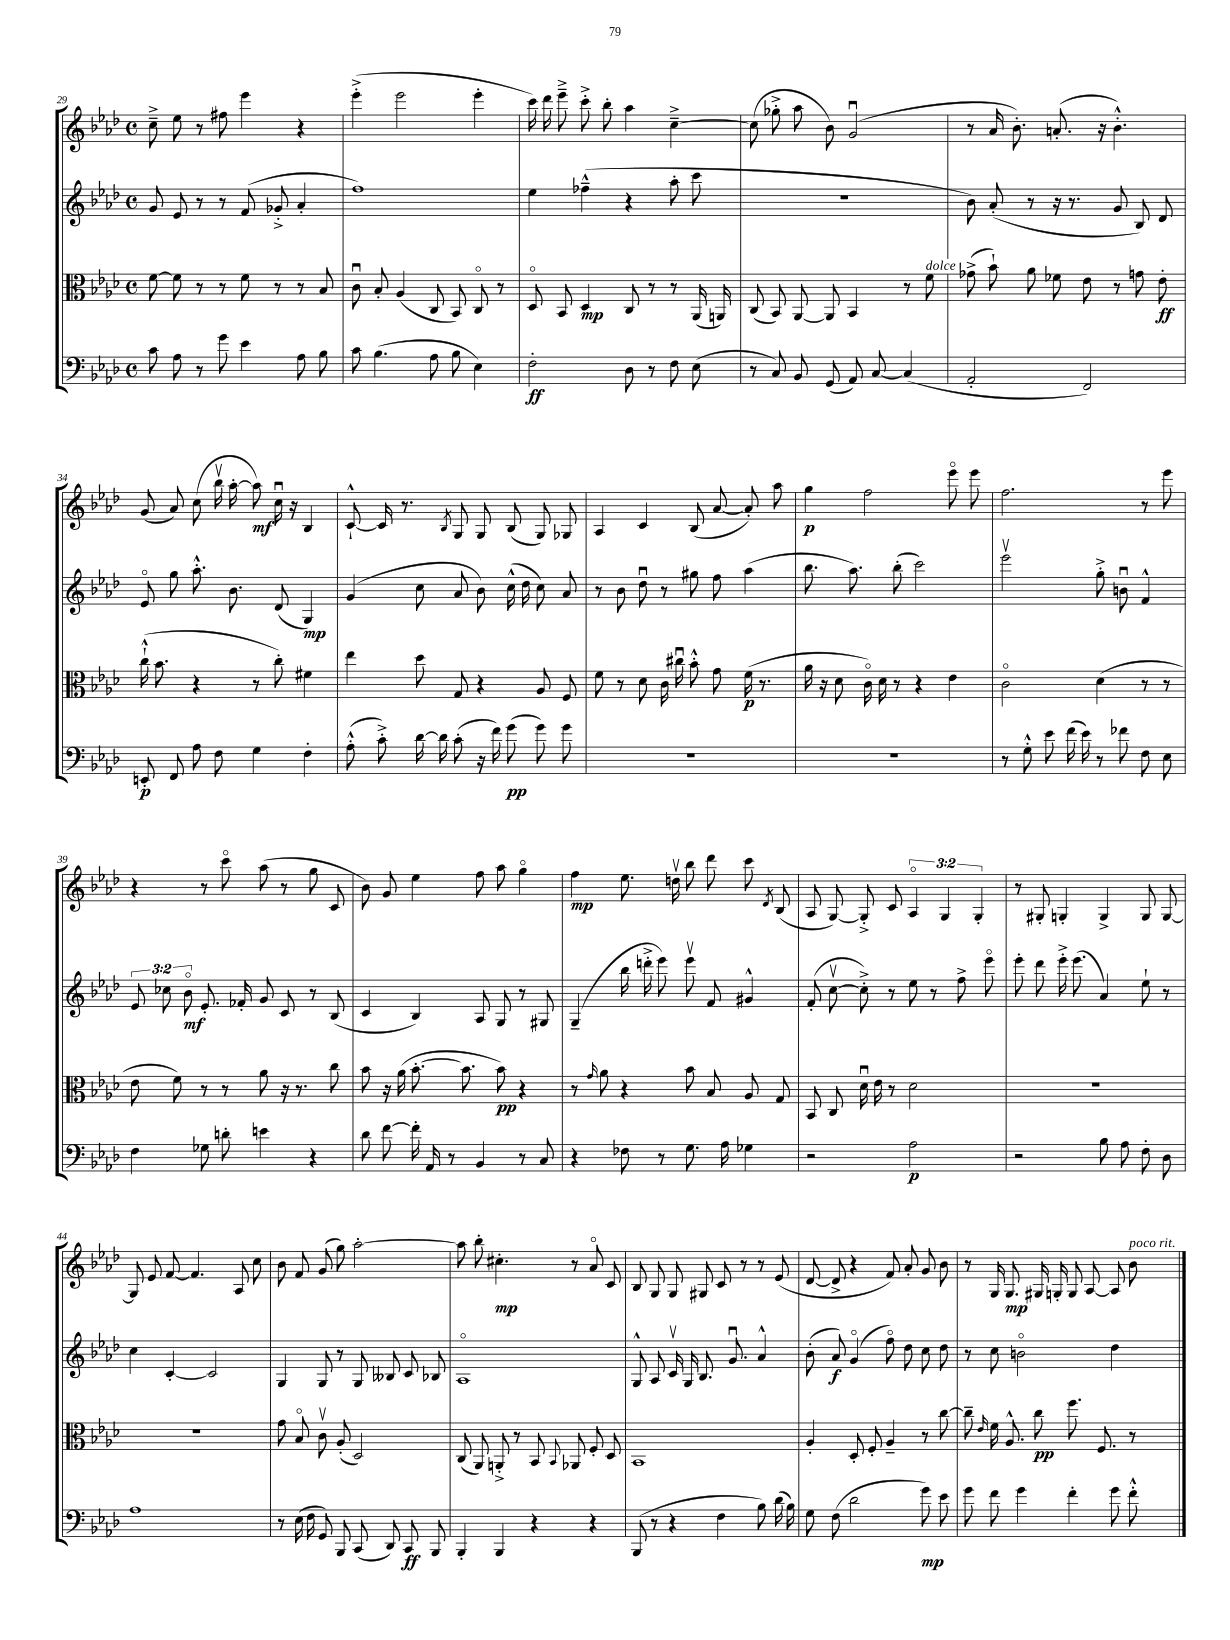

**kern	**dynam	**kern	**dynam	**kern	**dynam	**kern	**dynam
*part4	*part4	*part3	*part3	*part2	*part2	*part1	*part1
*staff4	*staff4	*staff3	*staff3	*staff2	*staff2	*staff1	*staff1
*clefF4	*	*clefC3	*	*clefG2	*	*clefG2	*
*k[b-e-a-d-]	*	*k[b-e-a-d-]	*	*k[b-e-a-d-]	*	*k[b-e-a-d-]	*
*M4/4	*	*M4/4	*	*M4/4	*	*M4/4	*
*met(c)	*	*met(c)	*	*met(c)	*	*met(c)	*
=29	=29	=29	=29	=29	=29	=29	=29
8c\	.	[8f\	.	8g/	.	8cc~^\	.
8A-\	.	8f\]	.	8e-/	.	8ee-\	.
8r	.	8r	.	8r	.	8r	.
8g\	.	8r	.	8r	.	8ff#X\	.
4e-\	.	8f\	.	(8f/	.	4eee-\	.
.	.	8r	.	8g-X'^/	.	.	.
8A-\	.	8r	.	4a-'/	.	4r	.
8B-\	.	8B-/	.	.	.	.	.
=30	=30	=30	=30	=30	=30	=30	=30
8c\	.	8cu\	.	1ff)	.	(4eee-'^\	.
(4.B-\	.	8B-'/	.	.	.	.	.
.	.	(4A-/	.	.	.	2eee-\	.
8A-\	.	8C/	.	.	.	.	.
8B-\	.	8BB-/)	.	.	.	.	.
4E-\)	.	8C/	.	.	.	4eee-'\	.
.	.	8r	.	.	.	.	.
=31	=31	=31	=31	=31	=31	=31	=31
2F'\	ff	8D-/	.	4ee-\	.	16ccc\)	.
.	.	.	.	.	.	16ddd-\	.
.	.	8BB-/	.	.	.	8eee-~^\	.
.	.	4D-/	mp	(4ff-X~^^\	.	8ccc'^\	.
.	.	.	.	.	.	8bb-'\	.
8D-\	.	8C/	.	4r	.	4aa-\	.
8r	.	8r	.	.	.	.	.
8F\	.	8r	.	8aa-'\	.	[4cc~^\	.
(8E-\	.	(16AA-/	.	8ccc\	.	.	.
.	.	16AAn/)	.	.	.	.	.
=32	=32	=32	=32	=32	=32	=32	=32
8r	.	(8C/	.	1r	.	(8cc\]	.
8C/)	.	8BB-/)	.	.	.	8gg-X'^\	.
8BB-/	.	[8AA-/	.	.	.	8aa-\	.
(8GG/	.	8AA-/]	.	.	.	8b-\)	.
8AA-/)	.	4BB-/	.	.	.	(2gu/	.
[8C/	.	.	.	.	.	.	.
(4C/]	.	8r	.	.	.	.	.
!	!	!LO:TX:a:i:t=dolce	!	!	!	!	!
.	.	8f\	.	.	.	.	.
=33	=33	=33	=33	=33	=33	=33	=33
2AA-'/	.	(8g-X^\	.	8b-\)	.	8r	.
.	.	8b-`\)	.	(8a-'/	.	16a-/	.
.	.	.	.	.	.	8.b-'\)	.
.	.	8a-\	.	8r	.	.	.
.	.	8f-X\	.	16r	.	(8.an'/	.
.	.	.	.	8.r	.	.	.
2FF/)	.	8e-\	.	.	.	.	.
.	.	.	.	.	.	16r	.
.	.	8r	.	8g/	.	4.b-'^^\)	.
.	.	8gn\	.	8B-/)	.	.	.
.	.	8e-'\	ff	8d-/	.	.	.
!!LO:LB:g=z
=34	=34	=34	=34	=34	=34	=34	=34
8EEn'/	p	(16cc`^^\	.	8e-/	.	(8g/	.
.	.	8.b-\	.	.	.	.	.
8FF/	.	.	.	8gg\	.	8a-/)	.
8A-\	.	4r	.	8.aa-'^^\	.	(8cc\	.
8F\	.	.	.	.	.	16bb-v\	.
.	.	.	.	8.b-\	.	[16aa-'\	.
4G\	.	8r	.	.	.	8aa-\])	mf
.	.	8cc'\)	.	(8d-/	.	16ccu\	.
.	.	.	.	.	.	16r	.
4F'\	.	4f#X\	.	4G/)	mp	4B-/	.
=35	=35	=35	=35	=35	=35	=35	=35
(8A-'^^\	.	4ee-\	.	(4g/	.	[8c`^^/	.
8c'^\)	.	.	.	.	.	16c/]	.
.	.	.	.	.	.	8.r	.
[16d-\	.	8dd-\	.	8cc\	.	.	.
16d-\]	.	.	.	.	.	.	.
.	.	.	.	.	.	8qB-/	.
(8c'\	.	8G/	.	8a-/	.	8G/	.
16r	.	4r	.	8b-\)	.	8G/	.
16f\)	.	.	.	.	.	.	.
(8g\	pp	.	.	(16cc^^\	.	(8B-/	.
.	.	.	.	16dd-\	.	.	.
8g\)	.	8A-/	.	8cc\)	.	8G/)	.
8g\	.	8F/	.	8a-/	.	8G-X/	.
=36	=36	=36	=36	=36	=36	=36	=36
1r	.	8f\	.	8r	.	4A-/	.
.	.	8r	.	8b-\	.	.	.
.	.	8d-\	.	8dd-u\	.	4c/	.
.	.	16c\	.	8r	.	.	.
.	.	16cc#Xu\	.	.	.	.	.
.	.	8b-'^^\	.	8gg#X\	.	(8B-/	.
.	.	8g\	.	8ff\	.	[8a-/	.
.	.	(16f\	p	(4aa-\	.	8a-'/])	.
.	.	8.r	.	.	.	.	.
.	.	.	.	.	.	8aa-\	.
=37	=37	=37	=37	=37	=37	=37	=37
1r	.	16a-\	.	8.bb-\	.	4gg\	p
.	.	16r	.	.	.	.	.
.	.	8d-\	.	.	.	.	.
.	.	.	.	8.aa-\)	.	.	.
.	.	16c\)	.	.	.	2ff\	.
.	.	16d-\	.	.	.	.	.
.	.	8r	.	(8bb-'\	.	.	.
.	.	4r	.	2ccc\)	.	.	.
.	.	4e-\	.	.	.	8eee-\	.
.	.	.	.	.	.	8eee-\	.
=38	=38	=38	=38	=38	=38	=38	=38
8r	.	2c\	.	2eee-v\	.	2.ff\	.
8G'^^\	.	.	.	.	.	.	.
8e-\	.	.	.	.	.	.	.
(16f\	.	.	.	.	.	.	.
16e-\)	.	.	.	.	.	.	.
8r	.	(4d-\	.	8gg'^\	.	.	.
8f-X\	.	.	.	8bnu\	.	.	.
8F\	.	8r	.	4f^^/	.	8r	.
8E-\	.	8r	.	.	.	8eee-\	.
!!LO:LB:g=z
=39	=39	=39	=39	=39	=39	=39	=39
4F\	.	8e-\	.	12e-/	.	4r	.
.	.	.	.	12cc-X\	.	.	.
.	.	8f\)	.	.	.	.	.
.	.	.	.	12b-\	mf	.	.
8G-X\	.	8r	.	8.e-'/	.	8r	.
8dn'\	.	8r	.	.	.	8ccc\	.
.	.	.	.	16f-X'/	.	.	.
4en\	.	8a-\	.	8g/	.	(8aa-\	.
.	.	16r	.	8c/	.	8r	.
.	.	8.r	.	.	.	.	.
4r	.	.	.	8r	.	8gg\	.
.	.	8cc\	.	(8B-/	.	8c/	.
=40	=40	=40	=40	=40	=40	=40	=40
8d-\	.	8b-\	.	4c/	.	8b-\)	.
[8f\	.	16r	.	.	.	8g/	.
.	.	(16a-\	.	.	.	.	.
16f'\]	.	[8.b-'\	.	4B-/)	.	4ee-\	.
16AA-/	.	.	.	.	.	.	.
8r	.	.	.	.	.	.	.
.	.	8.b-\]	.	.	.	.	.
4BB-/	.	.	.	8A-/	.	8ff\	.
.	.	8b-\)	pp	8G/	.	8aa-\	.
8r	.	4r	.	8r	.	4gg\	.
8C/	.	.	.	8G#X/	.	.	.
=41	=41	=41	=41	=41	=41	=41	=41
4r	.	8r	.	(4G~/	.	4ff\	mp
.	.	16qqg/	.	.	.	.	.
.	.	8a-\	.	.	.	.	.
8F-X\	.	4r	.	16bb-\	.	8.ee-\	.
.	.	.	.	16dddn'^\	.	.	.
8r	.	.	.	8eee-\)	.	.	.
.	.	.	.	.	.	16ddnv\	.
8.G\	.	8b-\	.	8eee-v\	.	8bb-\	.
.	.	8B-/	.	8f/	.	8ddd-\	.
16A-\	.	.	.	.	.	.	.
4G-X\	.	8A-/	.	4g#X^^/	.	8ccc\	.
.	.	.	.	.	.	8qd-/	.
.	.	8G/	.	.	.	(8B-/	.
=42	=42	=42	=42	=42	=42	=42	=42
2r	.	8BB-/	.	(8f'/	.	8A-/	.
.	.	8C/	.	[8ccv\	.	[8G/)	.
.	.	16d-u\	.	8cc'^\])	.	8G'^/]	.
.	.	16e-\	.	.	.	.	.
.	.	8r	.	8r	.	8c/	.
2A-\	p	2d-\	.	8ee-\	.	6A-/	.
.	.	.	.	8r	.	.	.
.	.	.	.	.	.	6G/	.
.	.	.	.	8ff^\	.	.	.
.	.	.	.	.	.	6G'/	.
.	.	.	.	8eee-\	.	.	.
=43	=43	=43	=43	=43	=43	=43	=43
2r	.	1r	.	8eee-'\	.	8r	.
.	.	.	.	8ddd-\	.	8G#X'/	.
.	.	.	.	16eee-'^\	.	4Gn'/	.
.	.	.	.	(8.eee-\	.	.	.
8B-\	.	.	.	4a-/)	.	4G^/	.
8A-\	.	.	.	.	.	.	.
8F'\	.	.	.	8ee-`\	.	8G/	.
8D-\	.	.	.	8r	.	[8G/	.
!!LO:LB:g=z
=44	=44	=44	=44	=44	=44	=44	=44
1A-	.	1r	.	4cc\	.	8G/]	.
.	.	.	.	.	.	8e-/	.
.	.	.	.	[4c'/	.	[8f/	.
.	.	.	.	.	.	4.f/]	.
.	.	.	.	2c/]	.	.	.
.	.	.	.	.	.	8A-/	.
.	.	.	.	.	.	8cc\	.
=45	=45	=45	=45	=45	=45	=45	=45
8r	.	8g\	.	4G/	.	8b-\	.
(16E-\	.	8B-/	.	.	.	8f/	.
16F\	.	.	.	.	.	.	.
8GG/)	.	8cv\	.	8G/	.	(8g/	.
8BBB-/	.	(8A-'/	.	8r	.	8gg\)	.
(8CC/	.	2D-/)	.	8G/	.	[2aa-'\	.
8DD-/)	.	.	.	8B--X/	.	.	.
8CC/	ff	.	.	8c/	.	.	.
8BBB-/	.	.	.	8B-X/	.	.	.
=46	=46	=46	=46	=46	=46	=46	=46
4BBB-'/	.	(8C/	.	1A-	.	8aa-\]	.
.	.	8AA-/)	.	.	.	8bb-'\	.
4BBB-/	.	8AAn'^/	.	.	.	4.cc#X'\	mp
.	.	8r	.	.	.	.	.
4r	.	8BB-/	.	.	.	.	.
.	.	8qqBB-/	.	.	.	.	.
.	.	8AA-X/	.	.	.	8r	.
4r	.	8F'/	.	.	.	8a-/	.
.	.	8D-/	.	.	.	8c/	.
=47	=47	=47	=47	=47	=47	=47	=47
(8BBB-/	.	1BB-	.	8G^^/	.	8B-/	.
8r	.	.	.	8A-/	.	8G/	.
4r	.	.	.	16cv/	.	8G/	.
.	.	.	.	16G/	.	.	.
.	.	.	.	8.B-/	.	8G#X/	.
4F\	.	.	.	.	.	8c/	.
.	.	.	.	8.gu/	.	.	.
.	.	.	.	.	.	8r	.
8B-\)	.	.	.	4a-^^/	.	8r	.
(16d-\	.	.	.	.	.	(8e-/	.
16B-\)	.	.	.	.	.	.	.
=48	=48	=48	=48	=48	=48	=48	=48
8G\	.	4A-'/	.	(8b-'\	.	[8d-/	.
(8F\	.	.	.	8a-/)	f	8d-^/]	.
2d-\	.	8D-'/	.	(4g/	.	4r	.
.	.	8F'/	.	.	.	.	.
.	.	4A-~/	.	8ff\)	.	8f/)	.
.	.	.	.	8dd-\	.	8a-'/	.
8g\)	mp	8r	.	8cc\	.	8g/	.
8e-\	.	[8cc\	.	8dd-\	.	8b-\	.
=49	=49	=49	=49	=49	=49	=49	=49
8g\	.	8cc~\]	.	8r	.	8r	.
.	.	16qqe-/	.	.	.	.	.
8f\	.	16f\	.	8cc\	.	16G/	.
.	.	8.A-^^/	.	.	.	8.G/	mp
4g\	.	.	.	2bn\	.	.	.
.	.	8cc\	pp	.	.	16G#X/	.
.	.	.	.	.	.	16Gn'/	.
4f'\	.	8.ff\	.	.	.	8G/	.
.	.	.	.	.	.	[8A-/	.
.	.	8.F/	.	.	.	.	.
8g\	.	.	.	4dd-\	.	8A-/]	.
!	!	!	!	!	!	!LO:TX:a:i:t=poco rit.	!
8f'^^\	.	8r	.	.	.	8b-\	.
==	==	==	==	==	==	==	==
*-	*-	*-	*-	*-	*-	*-	*-
